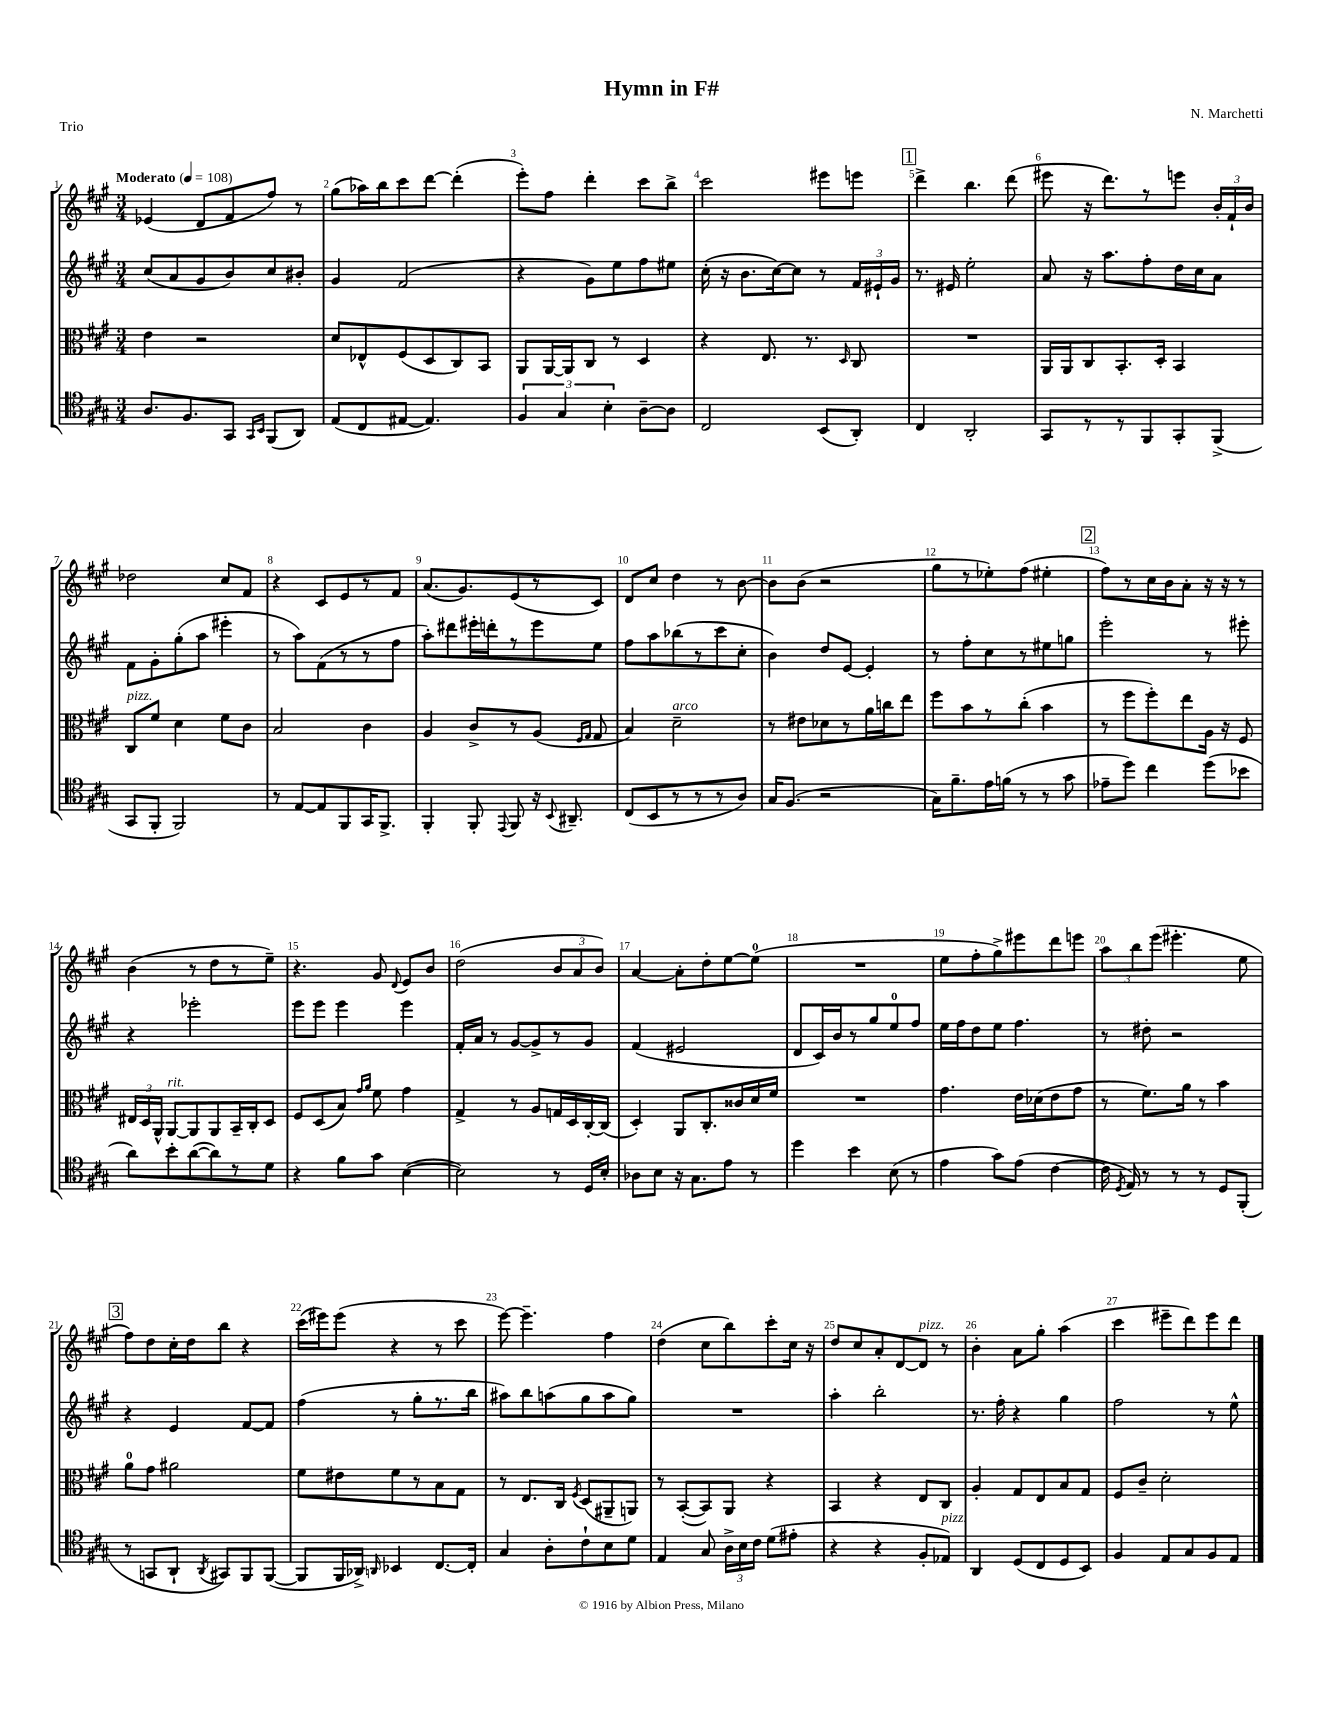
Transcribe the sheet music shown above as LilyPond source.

\header { title = "Hymn in F#" composer = "N. Marchetti" piece = "Trio" }
<<
\new StaffGroup <<
\new Staff = "s0" {
    \clef treble \key a \major \numericTimeSignature \time 3/4 \tempo "Moderato" 4 = 108
    \autoBeamOff ees'4( d'8[ fis'8 fis''8]) r8 |
    gis''8[( aes''16) b''16 cis'''8 d'''8]~ d'''4-.( |
    e'''8[-.) fis''8] d'''4-. cis'''8[ b''8]-> |
    cis'''2 eis'''8[ e'''8] |
    \mark \markup { \box "1" } d'''4-> b''4. d'''8( |
    eis'''8 r16 d'''8.[) r8 e'''8] \tuplet 3/2 { b'16[-. fis'16-! b'16] } |
    des''2 cis''8[ fis'8] |
    r4 cis'8[ e'8 r8 fis'8] |
    a'8.[( gis'8.) e'8( r8 cis'8]) |
    d'8[ cis''8] d''4 r8 b'8~ |
    b'8[ b'8]( r2 |
    gis''8[ r8 ees''8-.) fis''8]( eis''4-. |
    \mark \markup { \box "2" } fis''8[) r8 cis''16 b'16 a'8]-. r16 r16 r8 |
    b'4( r8 d''8[ r8 e''8]--) |
    r4. gis'8 \appoggiatura { d'8 } e'8[ b'8] |
    d''2( \tuplet 3/2 { b'8[ a'8 b'8]) } |
    a'4~ a'8[-. d''8-. e''8~ e''8]-0( |
    R2. |
    e''8[ fis''8-. gis''8->) eis'''8 d'''8 e'''8] |
    \tuplet 3/2 { a''8[ b''8 e'''8]( } eis'''4.-. e''8 |
    \mark \markup { \box "3" } fis''8[) d''8 cis''16-. d''16 b''8] r4 |
    cis'''16[( eis'''16) eis'''8]( r4 r8 cis'''8 |
    e'''8~) e'''4.-- fis''4 |
    d''4( cis''8[ b''8) cis'''8-. cis''16] r16 |
    d''8[ cis''8 a'8-. d'8~ d'8]^\markup { \italic "pizz." } r8 |
    b'4-. a'8[ gis''8]-. a''4( |
    cis'''4 eis'''8[-- d'''8) eis'''8 d'''8] \bar "|." |
}
\new Staff = "s1" {
    \clef treble \key a \major \numericTimeSignature \time 3/4
    \autoBeamOff cis''8[( a'8 gis'8 b'8) cis''8 bis'8]-. |
    gis'4 fis'2( |
    r4 gis'8[) e''8 fis''8 eis''8] |
    cis''16-.( r16 b'8.[ cis''16~) cis''8] r8 \tuplet 3/2 { fis'16[ eis'16-! gis'16] } |
    \mark \markup { \box "1" } r8. eis'16 e''2-. |
    a'8 r16 a''8.[ fis''8-. d''16 cis''16 a'8] |
    fis'8[ gis'8-. gis''8-.( a''8] eis'''4-. |
    r8 a''8[) fis'8( r8 r8 fis''8] |
    a''8[-.) dis'''8 eis'''16-. d'''16-. r8 eis'''8 e''8] |
    fis''8[ a''8 bes''8( r8 cis'''8 cis''8]-. |
    b'4) d''8[ e'8]~ e'4-. |
    r8 fis''8[-. cis''8 r8 eis''8 g''8] |
    \mark \markup { \box "2" } e'''2-. r8 eis'''8-. |
    r4 ees'''2-. |
    e'''8[ e'''8] e'''4 e'''4 |
    fis'16[-. a'16] r8 gis'8[~ gis'8-> r8 gis'8] |
    fis'4( eis'2 |
    d'8[ cis'16) b'16 r8 gis''8 e''8-0 fis''8] |
    e''16[ fis''16 d''8 e''8] fis''4. |
    r8 dis''8-. r2 |
    \mark \markup { \box "3" } r4 e'4 fis'8[~ fis'8] |
    fis''4( r8 gis''8[-. r8. b''16] |
    ais''8[) b''8 a''8( gis''8 a''8 gis''8]) |
    R2. |
    a''4-. b''2-. |
    r8. fis''16-. r4 gis''4 |
    fis''2 r8 e''8-^ \bar "|." |
}
\new Staff = "s2" {
    \clef alto \key a \major \numericTimeSignature \time 3/4
    \autoBeamOff e'4 r2 |
    d'8[ ees8-^ fis8( d8 cis8) b,8] |
    a,8[ a,16~ a,16 cis8] r8 d4 |
    r4 e8. r8. \grace { d16 } cis8 |
    \mark \markup { \box "1" } R2. |
    a,16[ a,16 cis8 b,8.-. d16]-. b,4 |
    cis8[^\markup { \italic "pizz." } fis'8] d'4 fis'8[ cis'8] |
    b2 cis'4 |
    a4 cis'8[-> r8 a8]( \grace { fis16[ gis16] } gis8 |
    b4) d'2--^\markup { \italic "arco" } |
    r8 eis'8[ des'8 r8 a'16 c''16 e''8] |
    fis''8[ b'8 r8 cis''8]-.( b'4 |
    \mark \markup { \box "2" } r8 fis''8[ fis''8-.) e''8 a16] r16 fis8 |
    \tuplet 3/2 { eis16[ d16 a,16]-^ } a,8[~^\markup { \italic "rit." } a,8 a,8 b,16-- cis16-. d8] |
    fis8[ d8( b8]) \grace { gis'16[ a'16] } fis'8 gis'4 |
    gis4-> r8 a8[ g16 d16 cis16~-. cis16]( |
    d4-.) a,8[ cis8.-. cisis'16 d'16 fis'16] |
    R2. |
    gis'4. e'16[ des'16( e'8 gis'8] |
    r8 fis'8.[) a'16] r8 b'4 |
    \mark \markup { \box "3" } a'8[-0 gis'8] ais'2 |
    fis'8[ eis'8 fis'8 r8 b8 gis8] |
    r8 e8.[ cis16] \acciaccatura { fis8 } d8[( ais,8-- a,8]) |
    r8 b,8[~-.( b,8) a,8] r4 |
    b,4 r4 e8[ cis8] |
    a4-. gis8[ e8 b8 gis8] |
    fis8[ cis'8]-- d'2-. \bar "|." |
}
\new Staff = "s3" {
    \clef tenor \key a \major \numericTimeSignature \time 3/4
    \autoBeamOff a8.[ fis8. gis,8] \grace { gis,16[ b,16] } fis,8[( a,8]) |
    e8[( cis8 eis8]~ eis4.) |
    \tuplet 3/2 { fis4 gis4 b4-. } a8[~-- a8] |
    cis2 b,8[( a,8]-.) |
    \mark \markup { \box "1" } cis4 a,2-. |
    gis,8[ r8 r8 fis,8 gis,8-. fis,8]->( |
    gis,8[ fis,8]-. fis,2) |
    r8 e8[~ e8 fis,8 gis,16 fis,8.]-> |
    fis,4-. fis,8-. \appoggiatura { e,8 } fis,8 r16 \appoggiatura { b,8 } ais,8.-- |
    cis8[( b,8 r8 r8 r8 a8]) |
    gis16[ fis8.]( r2 |
    gis16[) fis'8.-- e'16 f'16]( r8 r8 gis'8 |
    \mark \markup { \box "2" } ees'8[-- d''8]) cis''4 d''8[( bes'8] |
    a'8[) b'8-. a'8~( a'8) r8 d'8] |
    r4 fis'8[ gis'8] b4~( |
    b2) r8 d16[ b16]-. |
    aes8[ b8] r16 gis8.[ e'8] r8 |
    d''4 b'4 b8( r8 |
    e'4 gis'8[) e'8]( cis'4~ |
    cis'16 \acciaccatura { d8 } e16) r8 r8 r8 d8[ fis,8]-.( |
    \mark \markup { \box "3" } r8 g,8[ a,8]-! \acciaccatura { a,8 } gis,8[) fis,8 fis,8]~( |
    fis,8[ fis,16 aes,16]->) \grace { a,16 } bes,4 cis8.[~ cis16]-. |
    gis4 a8[-. cis'8-! b8 d'8] |
    e4 gis8 \tuplet 3/2 { a16[-> b16 cis'16] } d'8[( eis'8]-. |
    r4 r4 fis8[-. ees8]^\markup { \italic "pizz." }) |
    a,4 d8[( cis8 d8 b,8]) |
    fis4 e8[ gis8 fis8 e8] \bar "|." |
}
>>
>>
\layout { \context { \Score \override BarNumber.break-visibility = ##(#f #t #t) barNumberVisibility = #all-bar-numbers-visible } }
